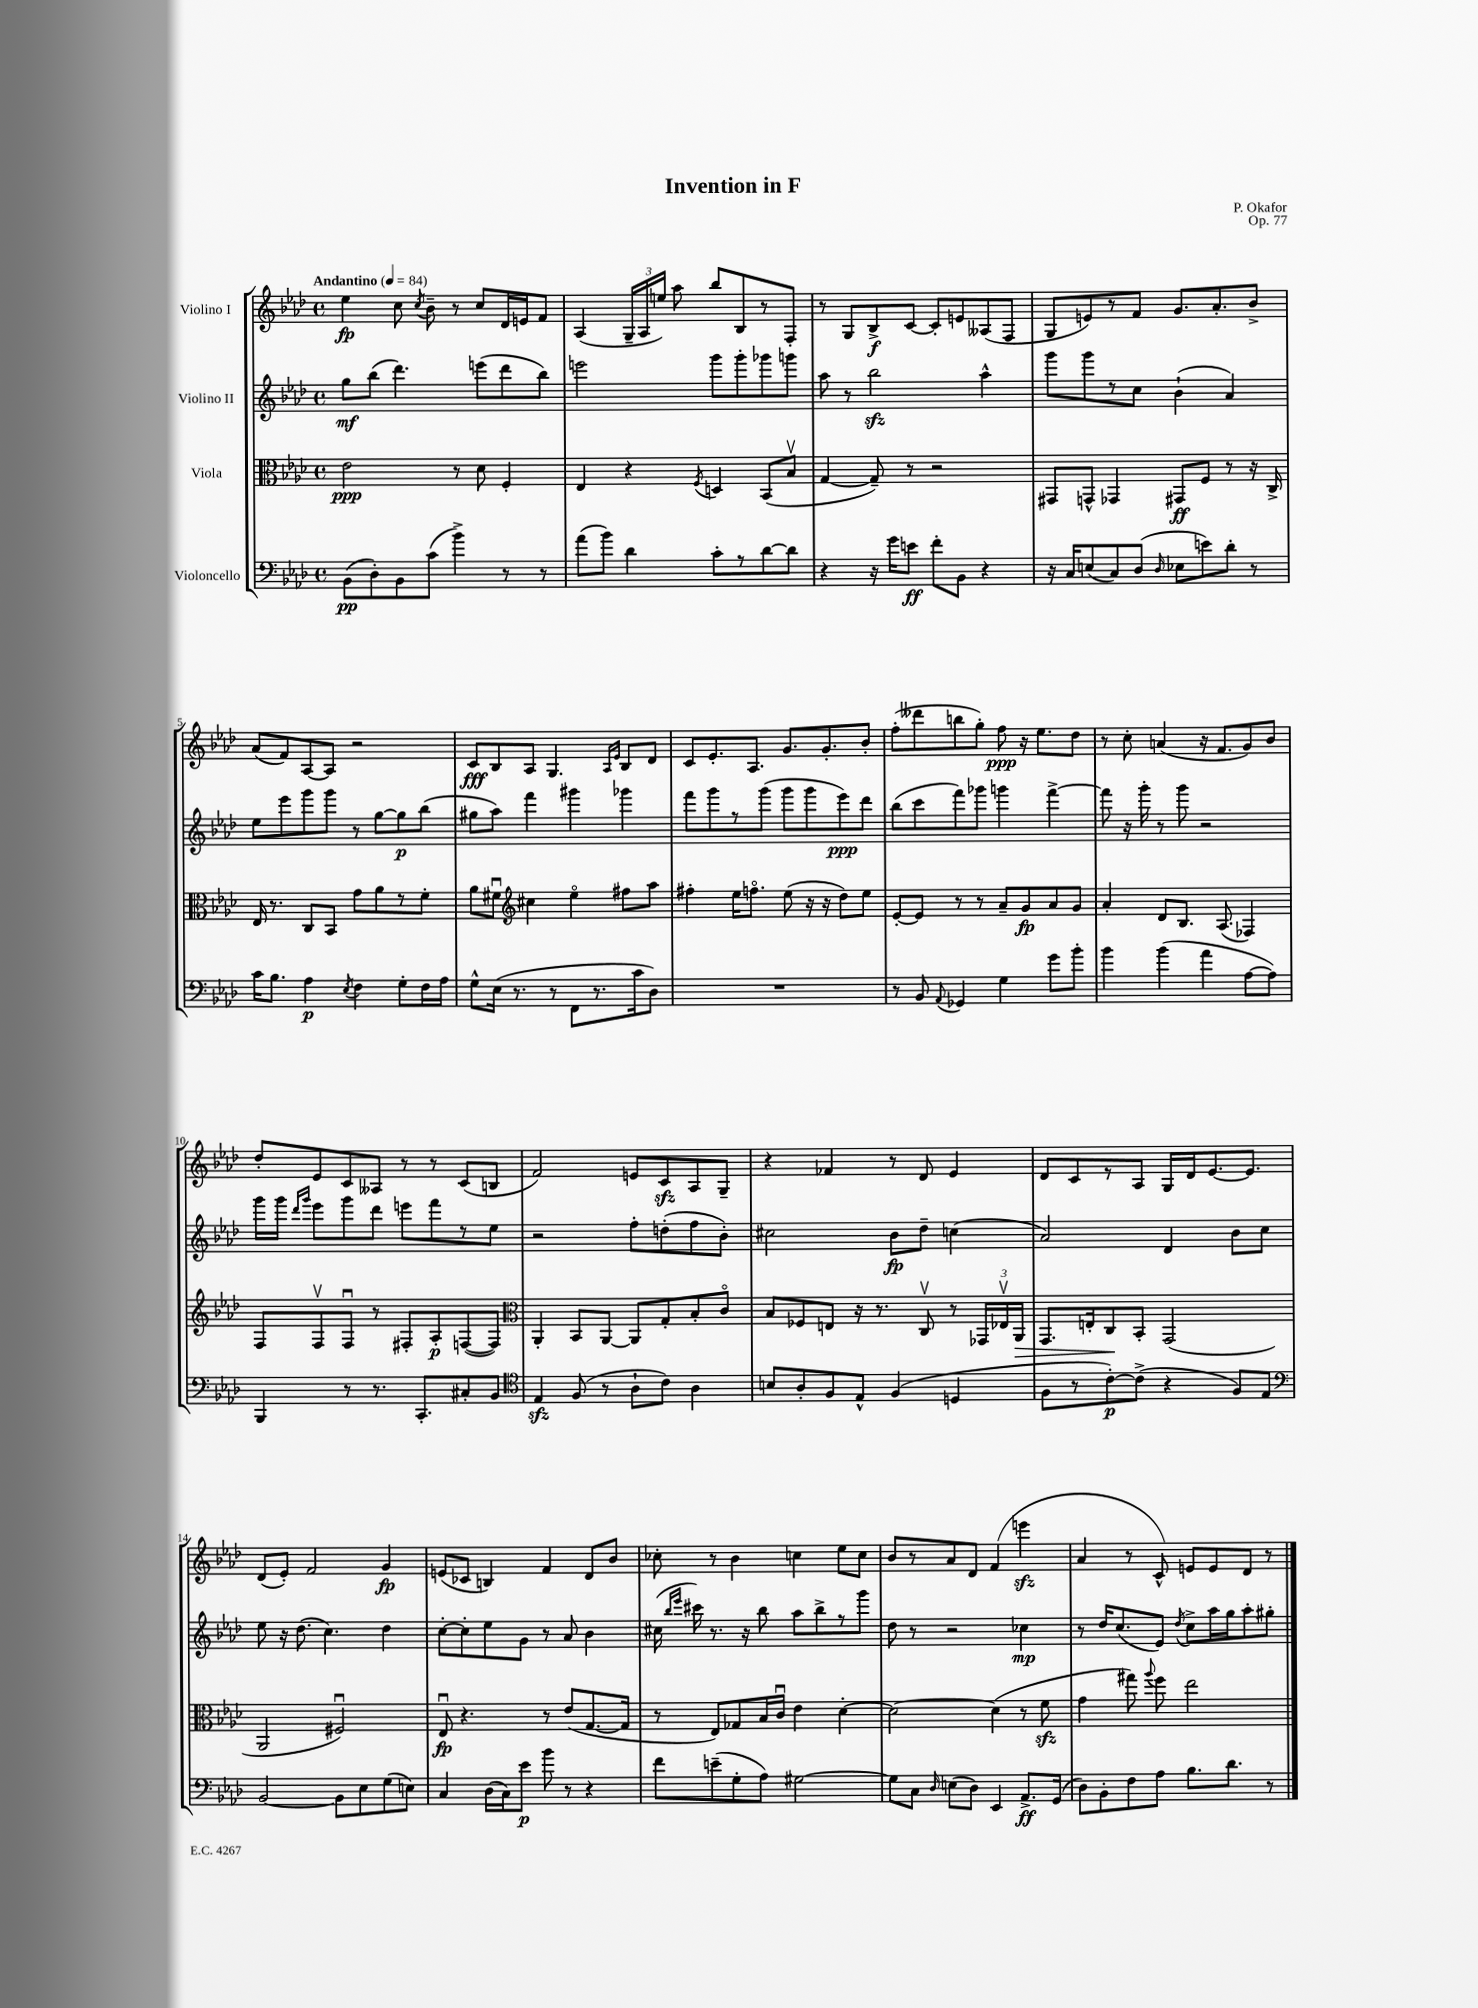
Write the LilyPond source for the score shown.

\header { title = "Invention in F" composer = "P. Okafor" opus = "Op. 77" }
<<
\new StaffGroup <<
\new Staff = "s0" \with { instrumentName = "Violino I" } {
    \clef treble \key aes \major \defaultTimeSignature \time 4/4 \tempo "Andantino" 4 = 84
    \autoBeamOff ees''4\fp c''8 \acciaccatura { c''8 } bes'8-- r8 c''8[ des'16 e'16 f'8] |
    aes4( \tuplet 3/2 { g16[-- aes16 e''16]) } aes''8 bes''8[ bes8 r8 f8]-. |
    r8 g8[ bes8->\f c'8]~ c'8[-. e'8 aeses8( f8] |
    g8[ e'8) r8 f'8] g'8.[ aes'8.-. bes'8]-> |
    aes'8[( f'8) aes8~ aes8] r2 |
    c'8[\fff bes8 aes8] g4. \grace { aes16[ ees'16] } bes8[ des'8] |
    c'8[ ees'8.-. aes8.] g'8.[ g'8.-. bes'8]-. |
    f''8[-.( deses'''8 b''8 g''8]-.) f''8\ppp r16 ees''8.[ des''8] |
    r8 c''8-. a'4( r16 f'8.[ g'8) bes'8] |
    des''8[-. ees'8 c'8 aeses8] r8 r8 c'8[( b8] |
    f'2) e'8[ c'8\sfz aes8 g8]-- |
    r4 fes'4 r8 des'8 ees'4 |
    des'8[ c'8 r8 aes8] g16[ des'16 ees'8.~ ees'8.] |
    des'8[( ees'8]-.) f'2 g'4\fp |
    e'8[( ces'8] b4) f'4 des'8[ bes'8] |
    ces''8-. r8 bes'4 c''4 ees''8[ c''8] |
    bes'8[ r8 aes'8 des'8] f'4( e'''4\sfz |
    aes'4 r8 c'8-^) e'8[ e'8 des'8] r8 \bar "|." |
}
\new Staff = "s1" \with { instrumentName = "Violino II" } {
    \clef treble \key aes \major \defaultTimeSignature \time 4/4
    \autoBeamOff g''8[\mf bes''8]( des'''4.) e'''8[( des'''8 bes''8]) |
    e'''2 g'''8[ g'''8-. ges'''8 g'''8] |
    aes''8 r8 bes''2\sfz aes''4-^ |
    g'''8[ g'''8 r8 c''8] bes'4-!( aes'4) |
    ees''8[ ees'''8 g'''8 g'''8] r8 g''8[~ g''8\p bes''8]( |
    gis''8[ aes''8]) f'''4 gis'''4 ges'''4 |
    f'''8[ g'''8 r8 g'''8]( g'''8[ g'''8 ees'''8\ppp) des'''8] |
    bes''8[( c'''8 f'''8) ges'''8] g'''4 f'''4~-> |
    f'''8 r16 g'''16-. r8 g'''8 r2 |
    g'''16[ g'''16] \grace { des'''16[ g'''16] } ees'''8[ g'''8 des'''8] e'''8[ f'''8 r8 ees''8] |
    r2 f''8[-. d''8-.( f''8 bes'8]-.) |
    cis''2 bes'8[\fp des''8]-- c''4( |
    aes'2) des'4 bes'8[ c''8] |
    ees''8 r16 des''8.( c''4.) des''4 |
    c''8[~-. c''8-. ees''8 g'8] r8 aes'8 bes'4 |
    cis''16( \grace { bes''16[ ees'''16] } cis'''16) r8. r16 bes''8 aes''8[ bes''8-> r8 g'''8] |
    des''8 r8 r2 ces''4\mp |
    r8 des''16[ c''8.( ees'8]) \acciaccatura { des''8 } c''8[-> aes''16 g''16 aes''8-. gis''8]-. \bar "|." |
}
\new Staff = "s2" \with { instrumentName = "Viola" } {
    \clef alto \key aes \major \defaultTimeSignature \time 4/4
    \autoBeamOff ees'2\ppp r8 des'8 f4-. |
    ees4 r4 \acciaccatura { f8 } d4 bes,8[( bes8]\upbow |
    g4~ g8--) r8 r2 |
    gis,8[ g,8]-^ ges,4 gis,8[\ff f8] r8 r16 c16-> |
    ees16 r8. c8[ bes,8] g'8[ aes'8 r8 f'8]-. |
    aes'8[ fis'8]\downbow \clef treble cis''4 ees''4\flageolet fis''8[ aes''8] |
    fis''4-. ees''16[ f''8.]\flageolet ees''8( r16 r16 des''8[) ees''8] |
    ees'8[~-. ees'8] r8 r8 aes'8[-- g'8\fp aes'8 g'8] |
    aes'4-. des'8[ bes8.] aes8.( fes4) |
    f8[ f8\upbow f8]\downbow r8 fis8[-. aes8-.\p f8~( f8]) |
    \clef alto aes,4-. bes,8[ aes,8]~ aes,8[ g8-. bes8-. c'8]\flageolet |
    bes8[ fes8 e8] r16 r8. c8\upbow r8 \tuplet 3/2 { ges,16[ ees16\upbow aes,16]\> } |
    g,8.[ e16-. c8\! bes,8]-. g,2( |
    aes,2 fis2\downbow) |
    ees8\downbow\fp r4. r8 ees'8[( g8.~ g16] |
    r8 ees8[) ges8 bes16 c'16]\downbow ees'4 des'4~-. |
    des'2~ des'4( r8 f'8\sfz |
    g'4 gis''8) \appoggiatura { aes''8 } f''8 ees''2 \bar "|." |
}
\new Staff = "s3" \with { instrumentName = "Violoncello" } {
    \clef bass \key aes \major \defaultTimeSignature \time 4/4
    \autoBeamOff bes,8[\pp( des8-.) bes,8 c'8]( bes'4->) r8 r8 |
    aes'8[( bes'8]) des'4 c'8[-. r8 des'8~ des'8] |
    r4 r16 g'16[ e'8]\ff f'8[-. bes,8] r4 |
    r16 c16[ e8( c8) des8]( \grace { des16 } ees8[ e'8) des'8]-. r8 |
    c'16[ bes8.] aes4\p \acciaccatura { ees8 } f4 g8[-. f16 aes16] |
    g8[-^ ees16]( r8. r8 f,8[ r8. c'16 des8]) |
    R1 |
    r8 bes,8 \appoggiatura { aes,8 } ges,4 g4 g'8[ bes'8]-. |
    bes'4 bes'4( aes'4 aes8[~ aes8]) |
    bes,,4 r8 r8. c,8.[-. cis8-. bes,8] |
    \clef tenor ees4\sfz f8( r8 aes8[-! c'8]) aes4 |
    b8[ aes8-. f8 ees8]-^ f4( d4 |
    f8[ r8 c'8~-.\p) c'8]->( r4 f8[) ees8] |
    \clef bass bes,2~ bes,8[ ees8 g8( e8]) |
    c4 des16[( c16) ees'8]\p bes'8 r8 r4 |
    f'8[ e'8--( g8-. aes8]) gis2~ |
    gis8[ c8] \grace { des16 } e8[( des8]) ees,4 aes,8.[->\ff g,16]( |
    des8[) bes,8-. f8 aes8] bes8.[ des'8.] r8 \bar "|." |
}
>>
>>
